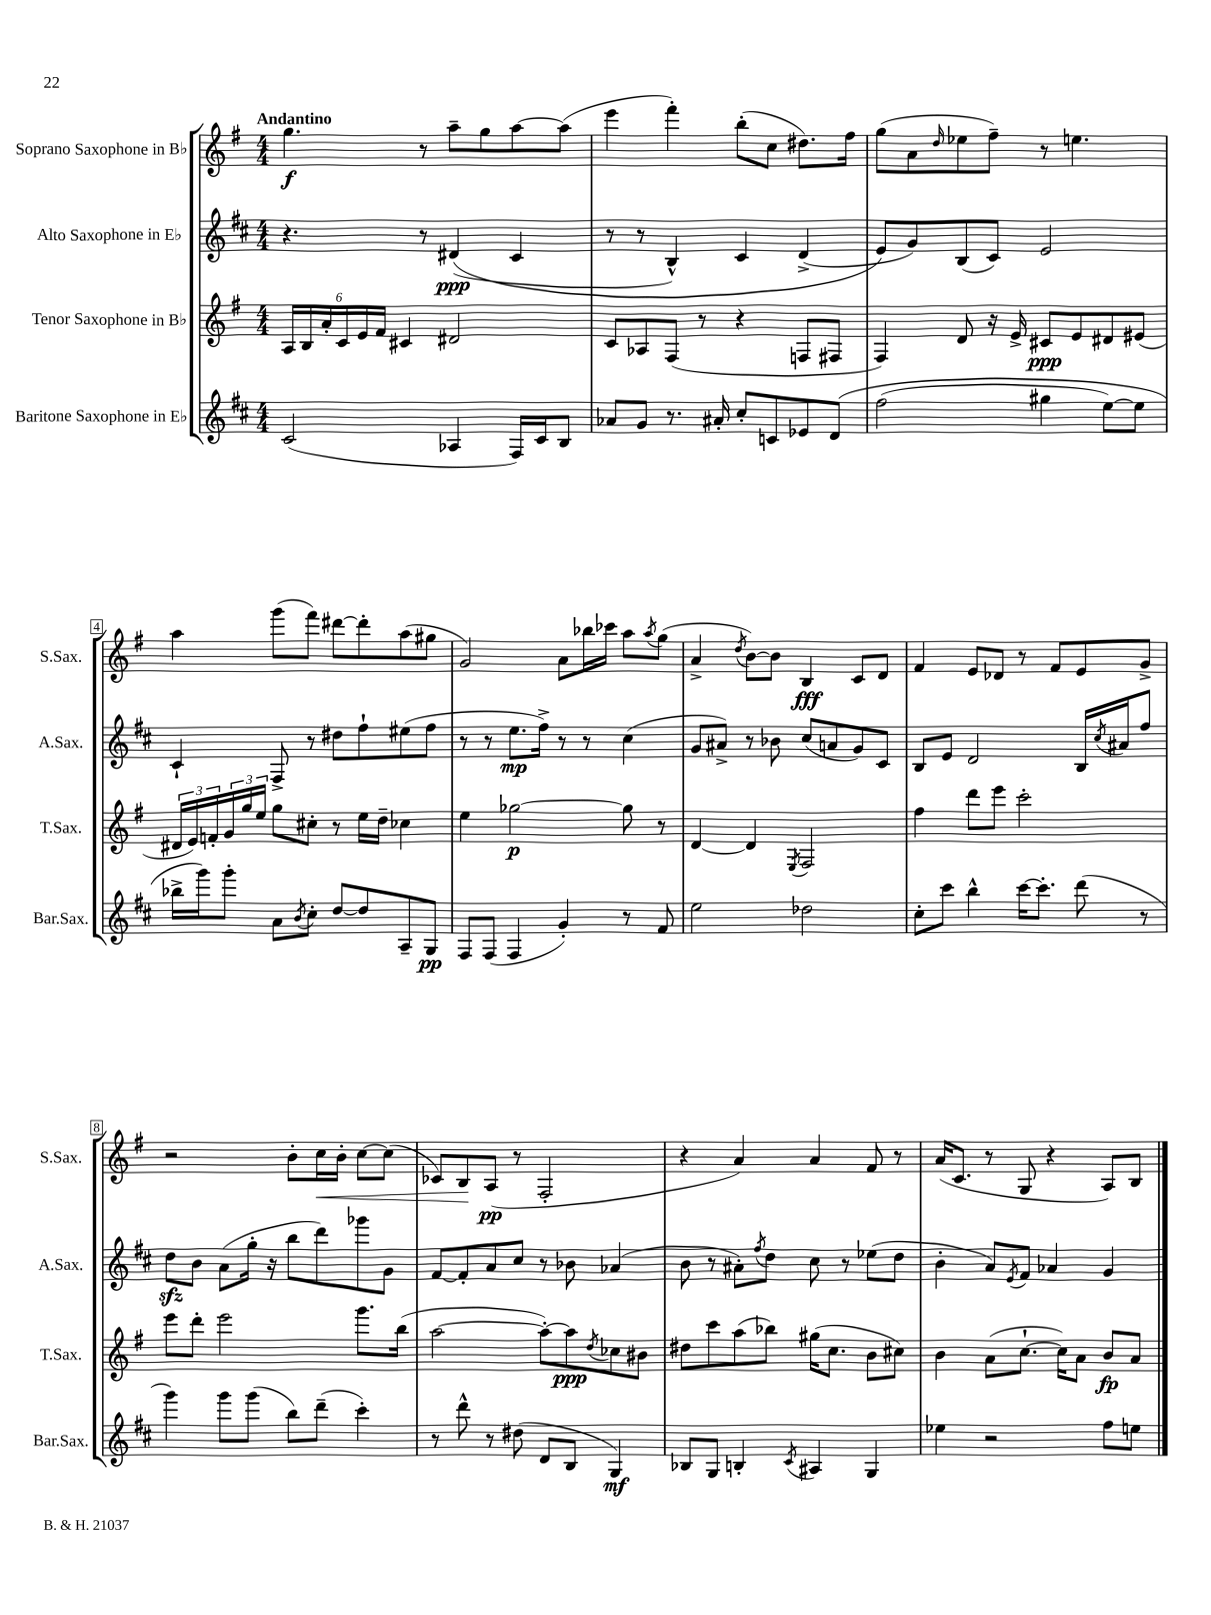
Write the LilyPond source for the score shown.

<<
\new StaffGroup <<
\new Staff = "s0" \with { instrumentName = "Soprano Saxophone in Bb" shortInstrumentName = "S.Sax." } {
    \clef treble \key g \major \numericTimeSignature \time 4/4 \tempo "Andantino"
    g''4.\f r8 a''8-- g''8 a''8~ a''8( |
    e'''4 fis'''4-.) b''8-.( c''8 dis''8.) fis''16 |
    g''8( a'8 \grace { d''16 } ees''8 fis''8--) r8 e''4. |
    a''4 g'''8( fis'''8) dis'''8~ dis'''8-. a''8( gis''8 |
    g'2) a'8 bes''16 ces'''16 a''8 \acciaccatura { a''8 } g''8( |
    a'4-> \acciaccatura { d''8 } b'8~) b'8 b4\fff c'8 d'8 |
    fis'4 e'8 des'8 r8 fis'8 e'8 g'8-> |
    r2 b'8-. c''16\< b'16-. c''8~ c''8( |
    ces'8) b8\! a8\pp( r8 fis2-. |
    r4 a'4) a'4 fis'8 r8 |
    a'16( c'8. r8 g8 r4 a8) b8 \bar "|." |
}
\new Staff = "s1" \with { instrumentName = "Alto Saxophone in Eb" shortInstrumentName = "A.Sax." } {
    \clef treble \key d \major \numericTimeSignature \time 4/4
    r4. r8 dis'4\ppp(\( cis'4 |
    r8 r8 b4-^) cis'4 d'4->( |
    e'8\) g'8) b8( cis'8) e'2 |
    cis'4-! fis8-> r8 dis''8 fis''8-! eis''8( fis''8 |
    r8 r8 e''8.\mp fis''16->) r8 r8 cis''4( |
    g'8 ais'8->) r8 bes'8 cis''8( a'8 g'8) cis'8 |
    b8 e'8 d'2 b16 \acciaccatura { cis''8 } ais'16 fis''8 |
    d''8\sfz b'8 a'8( g''16-. r16 b''8 d'''8) ges'''8 g'8 |
    fis'8~ fis'8-. a'8 cis''8 r8 bes'8 aes'4( |
    b'8 r8 ais'8-.) \acciaccatura { fis''8 } d''8 cis''8 r8 ees''8( d''8 |
    b'4-. a'8) \acciaccatura { e'8 } fis'8 aes'4 g'4 \bar "|." |
}
\new Staff = "s2" \with { instrumentName = "Tenor Saxophone in Bb" shortInstrumentName = "T.Sax." } {
    \clef treble \key g \major \numericTimeSignature \time 4/4
    \tuplet 6/4 { a16 b16 a'16-. c'16 e'16 fis'16 } cis'4 dis'2 |
    c'8 aes8 fis8( r8 r4 f8 fis8 |
    fis4) d'8 r16 e'16-> cis'8\ppp e'8 dis'8 eis'8( |
    \tuplet 3/2 { dis'16 e'16) f'16-. } \tuplet 3/2 { g'16 g''16 e''16 } g''8 cis''8-. r8 e''16 d''16-- ces''4 |
    e''4 ges''2~\p ges''8 r8 |
    d'4~ d'4 \acciaccatura { e8 } fis2 |
    fis''4 d'''8 e'''8 c'''2-. |
    e'''8 d'''8-. e'''2 g'''8. b''16( |
    a''2~ a''8~-.) a''8\ppp \acciaccatura { d''8 } ces''8 bis'8 |
    dis''8 c'''8 a''8( bes''8) gis''16( c''8. b'8 cis''8) |
    b'4 a'8( c''8.~-! c''16) a'8 b'8\fp a'8 \bar "|." |
}
\new Staff = "s3" \with { instrumentName = "Baritone Saxophone in Eb" shortInstrumentName = "Bar.Sax." } {
    \clef treble \key d \major \numericTimeSignature \time 4/4
    cis'2( aes4 fis16) cis'16 b8 |
    aes'8 g'8 r8. ais'16-. cis''8-. c'8 ees'8 d'8\( |
    fis''2( gis''4 e''8~) e''8 |
    bes''16-> g'''16\) g'''8-. a'8 \acciaccatura { b'8 } cis''8-. d''8~ d''8 a8-- g8\pp |
    fis8 fis8( fis4 g'4-.) r8 fis'8 |
    e''2 des''2 |
    cis''8-. cis'''8 b''4-^ cis'''16~ cis'''8.-. d'''8( r8 |
    g'''4) g'''8 g'''8( b''8) d'''8--( cis'''4-.) |
    r8 d'''8-^ r8 dis''8( d'8 b8 g4\mf) |
    bes8 g8 b4-. \acciaccatura { cis'8 } ais4 g4 |
    ees''4 r2 fis''8 e''8 \bar "|." |
}
>>
>>
\layout { \context { \Score \override BarNumber.stencil = #(make-stencil-boxer 0.1 0.3 ly:text-interface::print) } }
